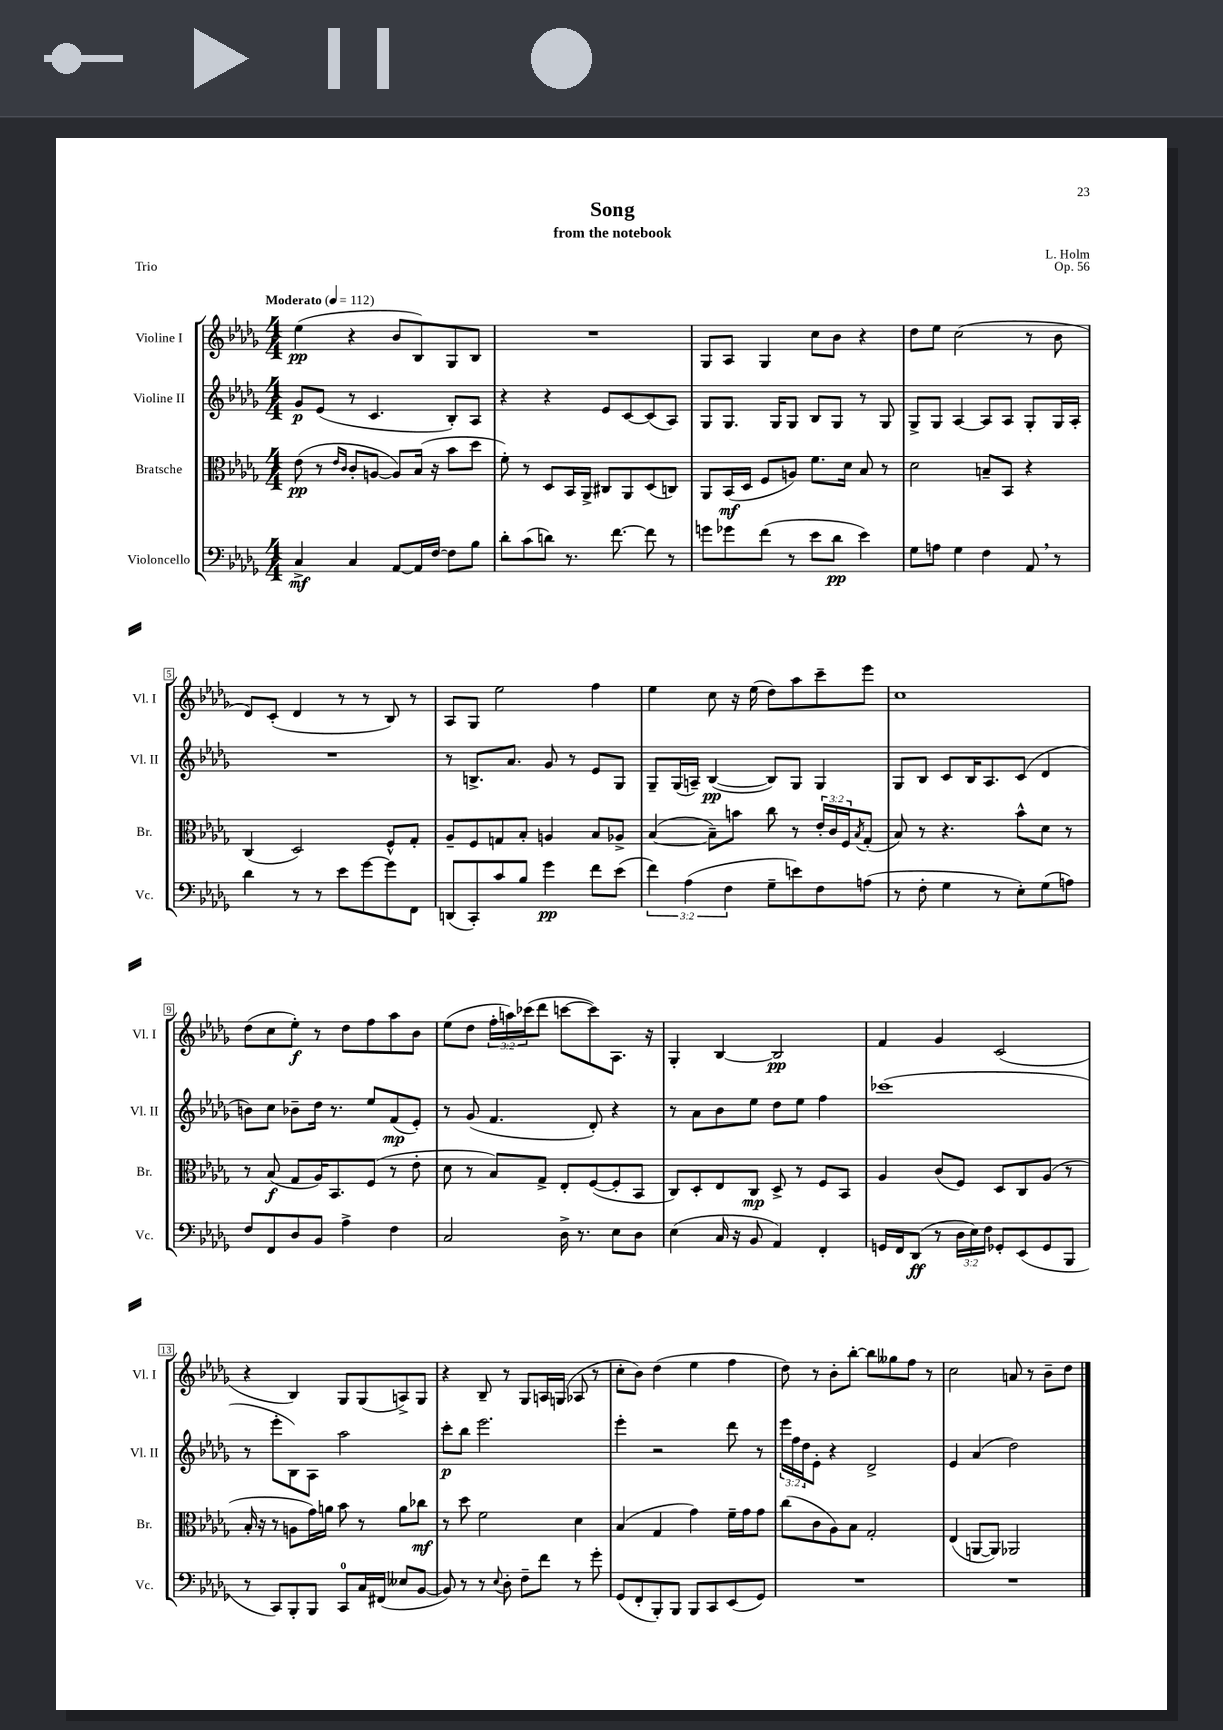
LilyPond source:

\header { title = "Song" composer = "L. Holm" subtitle = "from the notebook" opus = "Op. 56" piece = "Trio" }
<<
\new StaffGroup <<
\new Staff = "s0" \with { instrumentName = "Violine I" shortInstrumentName = "Vl. I" } {
    \clef treble \key des \major \numericTimeSignature \time 4/4 \override Staff.TupletNumber.text = #tuplet-number::calc-fraction-text \tempo "Moderato" 4 = 112
    ees''4\pp( r4 bes'8 bes8) ges8 bes8 |
    R1 |
    ges8 aes8 ges4 c''8 bes'8 r4 |
    des''8 ees''8 c''2( r8 bes'8 |
    des'8) c'8-.( des'4 r8 r8 bes8) r8 |
    aes8 ges8 ees''2 f''4 |
    ees''4 c''8 r16 ees''16( des''8) aes''8 c'''8-- ees'''8 |
    c''1 |
    des''8( c''8 ees''8-.\f) r8 des''8 f''8 aes''8 bes'8 |
    ees''8( des''8 \tuplet 3/2 { f''16-. a''16) ces'''16( } des'''8 c'''8~ c'''8) aes8. r16 |
    ges4-. bes4~ bes2\pp |
    f'4 ges'4 c'2( |
    r4 bes4) ges8 ges8( a8->) ges8 |
    r4 bes8-- r8 ges8 a16 g16( aes8 r8 |
    c''8-. bes'8) des''4( ees''4 f''4 |
    des''8) r8 bes'8-. bes''8~-. bes''8 geses''8 f''8 r8 |
    c''2 a'8 r8 bes'8-- des''8 \bar "|." |
}
\new Staff = "s1" \with { instrumentName = "Violine II" shortInstrumentName = "Vl. II" } {
    \clef treble \key des \major \numericTimeSignature \time 4/4 \override Staff.TupletNumber.text = #tuplet-number::calc-fraction-text
    ges'8\p ees'8( r8 c'4. bes8-.) aes8 |
    r4 r4 ees'8 c'8~ c'8( aes8) |
    ges8 ges8. ges16 ges8 bes8 ges8 r8 ges8 |
    ges8-> ges8 aes4~ aes8 aes8 ges8-. ges16 aes16-. |
    R1 |
    r8 b8.-> aes'8. ges'8 r8 ees'8 ges8 |
    ges8-- ges16( a16--) bes4~\pp( bes8) ges8 ges4 |
    ges8 bes8 c'8 bes16 aes8. c'8( des'4 |
    b'8) c''8 bes'8-- des''16 r8. ees''8 f'8\mp( ees'8-.) |
    r8 ges'8( f'4. des'8-.) r4 |
    r8 aes'8 bes'8 ees''8 des''8 ees''8 f''4 |
    ces'''1( |
    r8 ees'''8-. bes8) aes8 aes''2 |
    c'''8-.\p bes''8 ees'''2. |
    ees'''4-. r2 des'''8 r8 |
    \tuplet 3/2 { ees'''16 f''16 des''16 } ees'8-. r4 des'2-> |
    ees'4 aes'4( des''2) \bar "|." |
}
\new Staff = "s2" \with { instrumentName = "Bratsche" shortInstrumentName = "Br." } {
    \clef alto \key des \major \numericTimeSignature \time 4/4 \override Staff.TupletNumber.text = #tuplet-number::calc-fraction-text
    ees'8\pp( r8 \grace { ees'16 c'16 } c'8-. a8~ a8) bes16( r16 bes'8 des''8 |
    f'8-.) r8 des8 bes,16 aes,16-> cis8 aes,8 des8( c8) |
    aes,8 bes,16\mf( des16 f8 a8) f'8. des'16 bes8 r8 |
    des'2 b8-- bes,8 r4 |
    c4( des2) f8-^ ges8-. |
    aes8-- f8 g8 bes8-. a4 bes8 aes8-> |
    bes4~( bes8--) b'8 c''8 r8 \tuplet 3/2 { ees'16-. c'16 f16 } \acciaccatura { bes8 } ges8-.( |
    bes8) r8 r4. bes'8-^ des'8 r8 |
    r8 bes8\f( ges8 aes16) bes,8. f8( r8 ees'8-. |
    des'8 r8 bes8) ges8-> ees8-. f8~( f8-. bes,8 |
    c8) des8-. ees8 c8\mp des8-> r8 f8 bes,8 |
    aes4 c'8( f8) des8 c8 aes8( r8 |
    bes16-. r16 r8 a8 ges'16) a'16 bes'8 r8 a'8 ces''8\mf |
    r8 des''8 f'2 des'4 |
    bes4( ges4 ges'4) f'16-- ges'16 ges'8 |
    c''8( c'8 aes8) bes8 ges2-. |
    ees4( a,8~ a,8) aes,2 \bar "|." |
}
\new Staff = "s3" \with { instrumentName = "Violoncello" shortInstrumentName = "Vc." } {
    \clef bass \key des \major \numericTimeSignature \time 4/4 \override Staff.TupletNumber.text = #tuplet-number::calc-fraction-text
    c4->\mf c4 aes,8~ aes,16 f16~ f8 bes8 |
    des'8-. c'8( d'8) r8. f'8.~ f'8 r8 |
    g'8 ges'8 f'8( r8 ees'8 des'8\pp ees'4) |
    ges8 a8 ges4 f4 aes,8 \breathe r8 |
    des'4 r8 r8 ees'8 ges'8~ ges'8 f,8 |
    d,8( c,8-.) c'8 bes8 ges'4\pp f'8 ees'8( |
    \tuplet 3/2 { f'4) aes4( f4 } ges8-- e'8) f8 a8( |
    r8 f8-. ges4 r8 ees8-.) ges8( a8) |
    f8 f,8 des8 bes,8 aes4-> f4 |
    c2 des16-> r8. ees8 des8 |
    ees4( c16 r16 bes,8 aes,4) f,4-. |
    g,16 f,16 des,8\ff( r8 \tuplet 3/2 { des16 ees16) f16 } ges,8-. ees,8( ges,8 bes,,8 |
    r8 c,8) bes,,8-. bes,,8 c,8-0 c16 fis,16( eeses8 bes,8~ |
    bes,8) r8 r8 \appoggiatura { ees8 } des8-. f8-- f'8 r8 ges'8-. |
    ges,8( f,8-. bes,,8-.) bes,,8 bes,,8 c,8 ees,8( ges,8) |
    R1 |
    R1 \bar "|." |
}
>>
>>
\layout { \context { \Score \override BarNumber.stencil = #(make-stencil-boxer 0.1 0.3 ly:text-interface::print) } }
